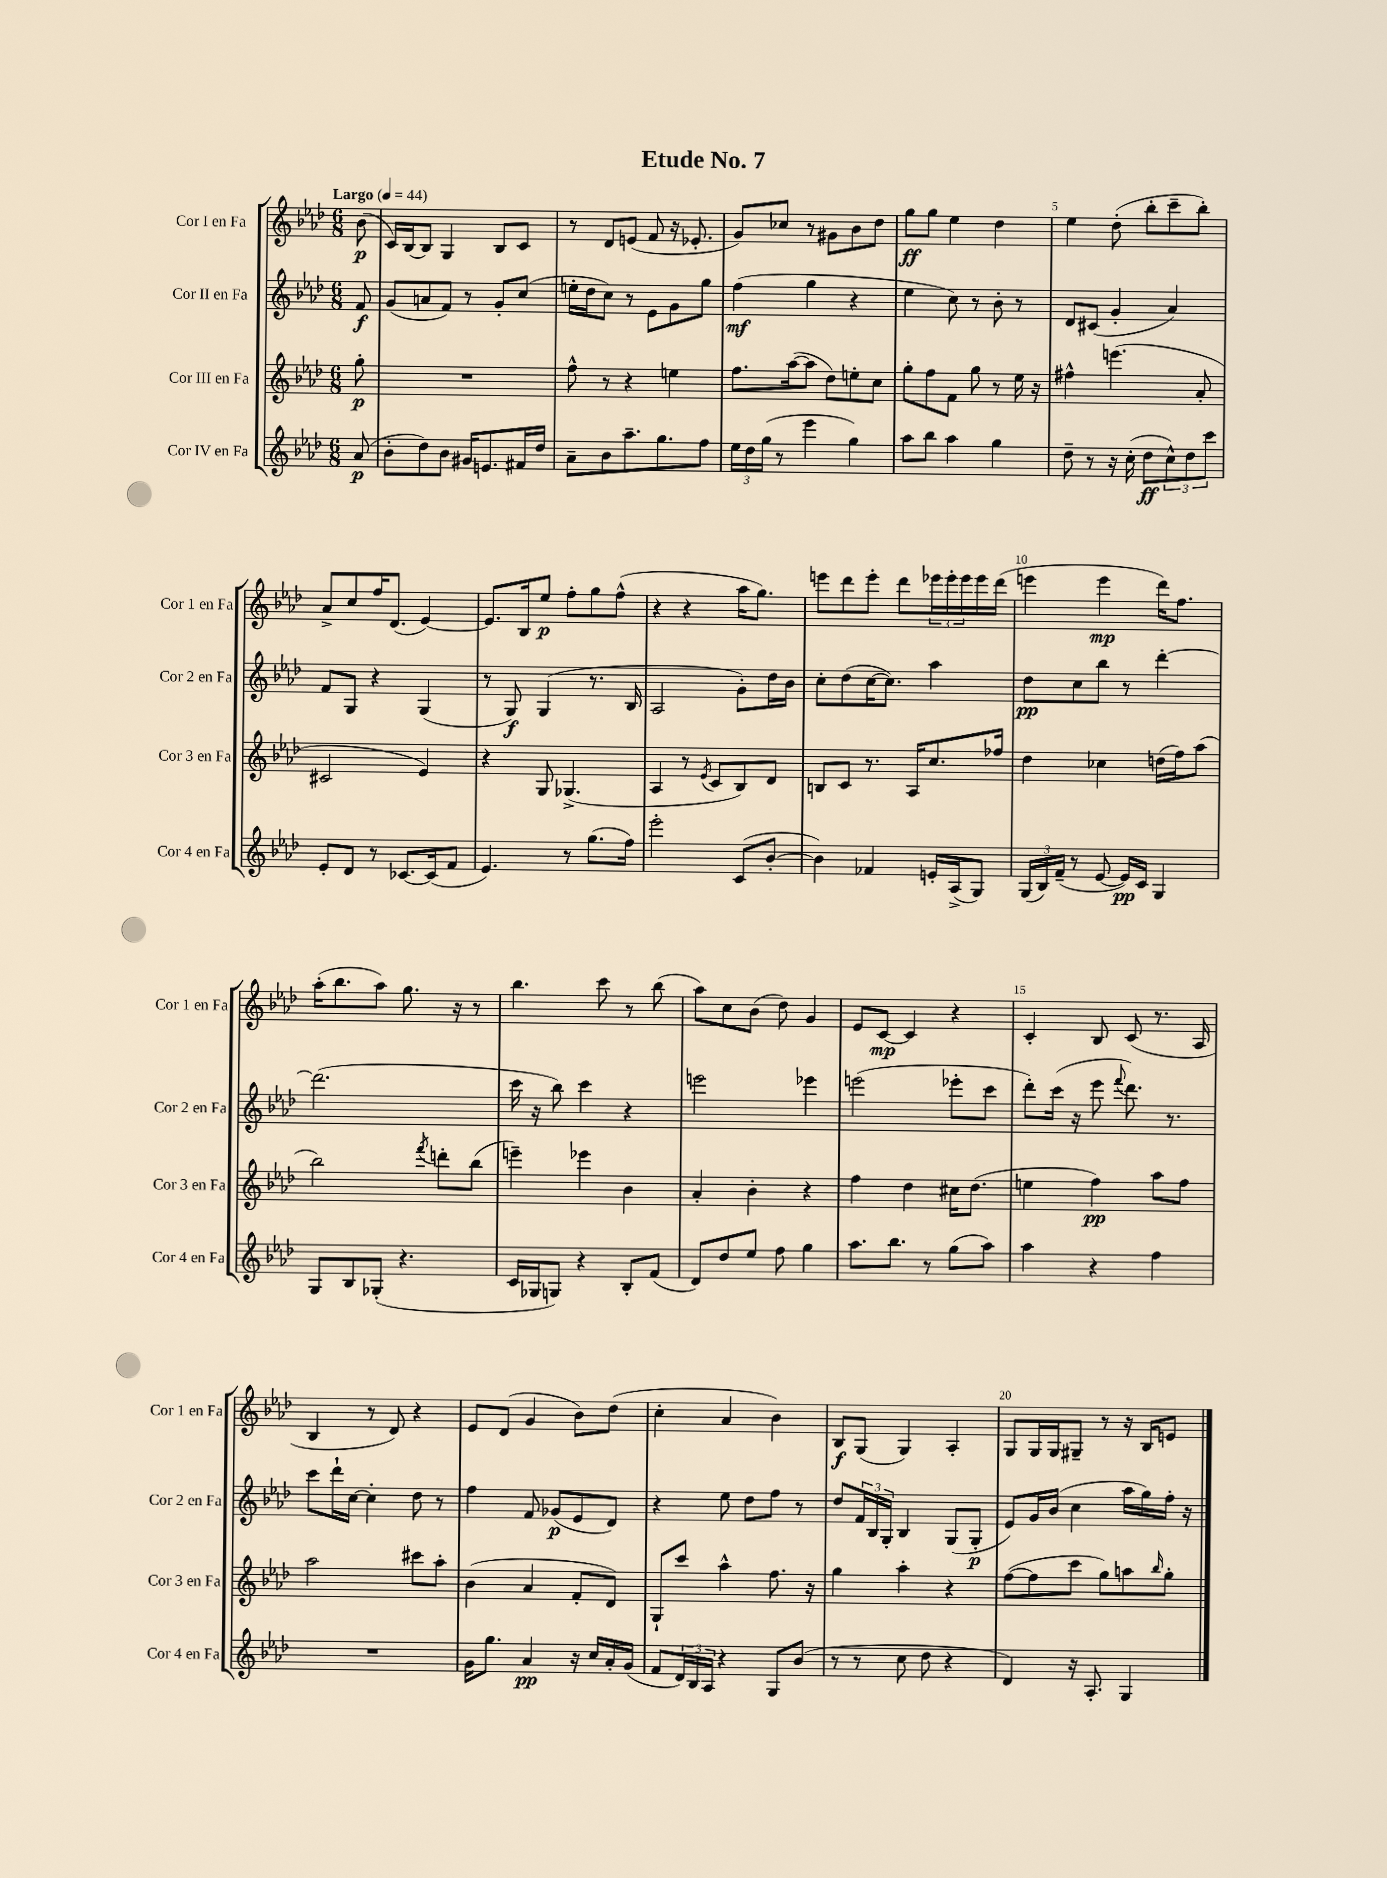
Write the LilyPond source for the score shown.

\header { title = "Etude No. 7" }
<<
\new StaffGroup <<
\new Staff = "s0" \with { instrumentName = "Cor I en Fa" shortInstrumentName = "Cor 1 en Fa" } {
    \clef treble \key aes \major \numericTimeSignature \time 6/8 \partial 8 \tempo "Largo" 4 = 44
    bes'8\p( |
    c'16) bes16~ bes8 g4 bes8 c'8 |
    r8 des'8 e'8( f'8 r16 ees'8.-. |
    g'8) ces''8 r8 gis'8 bes'8 des''8 |
    g''8\ff g''8 ees''4 des''4 |
    ees''4 des''8-.( bes''8-. c'''8-- bes''8-.) |
    aes'8-> c''8 f''16 des'8.( ees'4~) |
    ees'8. bes16 ees''8\p f''8-. g''8 f''8-^( |
    r4 r4 aes''16 g''8.) |
    e'''8 des'''8 e'''8-. des'''8 \tuplet 3/2 { ees'''16 ees'''16-. ees'''16 } ees'''16 des'''16( |
    e'''4 e'''4\mp des'''16) f''8. |
    aes''16-.( bes''8. aes''8) g''8. r16 r8 |
    bes''4. c'''8 r8 bes''8( |
    aes''8) c''8 bes'8( des''8) g'4 |
    ees'8 c'8~\mp c'4 r4 |
    c'4-. bes8 c'8( r8. aes16 |
    bes4 r8 des'8) r4 |
    ees'8 des'8( g'4 bes'8) des''8( |
    c''4-. aes'4 bes'4) |
    bes8\f g8( g4) aes4-. |
    g8 g16 g16 gis8-- r8 r16 bes16 e'8 \bar "|." |
}
\new Staff = "s1" \with { instrumentName = "Cor II en Fa" shortInstrumentName = "Cor 2 en Fa" } {
    \clef treble \key aes \major \numericTimeSignature \time 6/8 \partial 8
    f'8\f |
    g'8( a'8 f'8) r8 g'8-. c''8( |
    e''16-. des''16 c''8) r8 ees'8 g'8 g''8 |
    f''4\mf( g''4 r4 |
    ees''4 c''8) r8 bes'8-. r8 |
    des'8 cis'8( g'4-. aes'4) |
    f'8 g8 r4 g4( |
    r8 g8\f) g4( r8. bes16 |
    aes2 g'8-.) des''16 bes'16 |
    c''8-. des''8( c''16~ c''8.) aes''4 |
    des''8\pp c''8 bes''8 r8 des'''4~-. |
    des'''2.( |
    c'''16 r16 bes''8) c'''4 r4 |
    e'''2 ees'''4 |
    e'''2( ees'''8-. c'''8 |
    des'''8-.) c'''16( r16 ees'''8 \appoggiatura { f'''8 } des'''8.) r8. |
    c'''8 des'''16-! c''16~ c''4-. des''8 r8 |
    f''4 f'8 ges'8\p( ees'8 des'8) |
    r4 ees''8 des''8 f''8 r8 |
    des''8 \tuplet 3/2 { f'16 bes16 g16-. } bes4 g8( g8-.\p |
    ees'8) g'16 bes'16( c''4 aes''16 g''16) f''16-. r16 \bar "|." |
}
\new Staff = "s2" \with { instrumentName = "Cor III en Fa" shortInstrumentName = "Cor 3 en Fa" } {
    \clef treble \key aes \major \numericTimeSignature \time 6/8 \partial 8
    g''8-.\p |
    R2. |
    f''8-^ r8 r4 e''4 |
    f''8. aes''16~( aes''8 des''8) e''8-. c''8 |
    g''8-. f''8 f'8 g''8 r8 ees''16 r16 |
    fis''4-^ e'''4.( aes'8-. |
    cis'2 ees'4) |
    r4 g8 ges4.->( |
    aes4 r8 \acciaccatura { ees'8 } c'8 bes8) des'8 |
    b8 c'8 r8. aes16 c''8. fes''16 |
    des''4 ces''4 d''16( f''16) aes''8( |
    bes''2) \acciaccatura { f'''8 } d'''8-. bes''8( |
    e'''4--) ees'''4 bes'4 |
    aes'4-. bes'4-. r4 |
    f''4 des''4 cis''16 des''8.( |
    e''4 f''4\pp) aes''8 f''8 |
    aes''2 cis'''8 aes''8-. |
    bes'4( aes'4 f'8-. des'8) |
    g8-! c'''8 aes''4-^ f''8. r16 |
    g''4 aes''4-. r4 |
    f''8~( f''8 c'''8 g''8) a''8 \grace { bes''16 } g''8-. \bar "|." |
}
\new Staff = "s3" \with { instrumentName = "Cor IV en Fa" shortInstrumentName = "Cor 4 en Fa" } {
    \clef treble \key aes \major \numericTimeSignature \time 6/8 \partial 8
    aes'8\p( |
    bes'8-. des''8) bes'8 gis'16 e'8. fis'16 des''16 |
    aes'8-- bes'8 aes''8.-- g''8. f''8 |
    \tuplet 3/2 { ees''16 des''16 g''16( } r8 ees'''4 g''4) |
    aes''8 bes''8 aes''4 g''4 |
    des''8-- r8 r16 c''16-.( des''8\ff \tuplet 3/2 { c''8-^) des''8 c'''8 } |
    ees'8-. des'8 r8 ces'8.~ ces'16( f'8 |
    ees'4.) r8 g''8.( f''16) |
    ees'''2-. c'8( bes'8~-. |
    bes'4) fes'4 e'16-. aes16->( g8) |
    \tuplet 3/2 { g16( bes16) f'16--( } r8 ees'8~ ees'16\pp) c'16 g4 |
    g8 bes8 ges8-.( r4. |
    c'16 ges16 g8) r4 bes8-. f'8( |
    des'8) des''8 ees''8 f''8 g''4 |
    aes''8. bes''8. r8 g''8( aes''8) |
    aes''4 r4 f''4 |
    R2. |
    g'16 g''8. aes'4\pp r16 c''16 aes'16-. g'16( |
    f'8 \tuplet 3/2 { des'16) bes16 aes16 } r4 g8 bes'8( |
    r8 r8 c''8 des''8 r4 |
    des'4) r16 aes8.-. g4 \bar "|." |
}
>>
>>
\layout { \context { \Score \override BarNumber.break-visibility = ##(#f #t #t) barNumberVisibility = #(every-nth-bar-number-visible 5) } }
